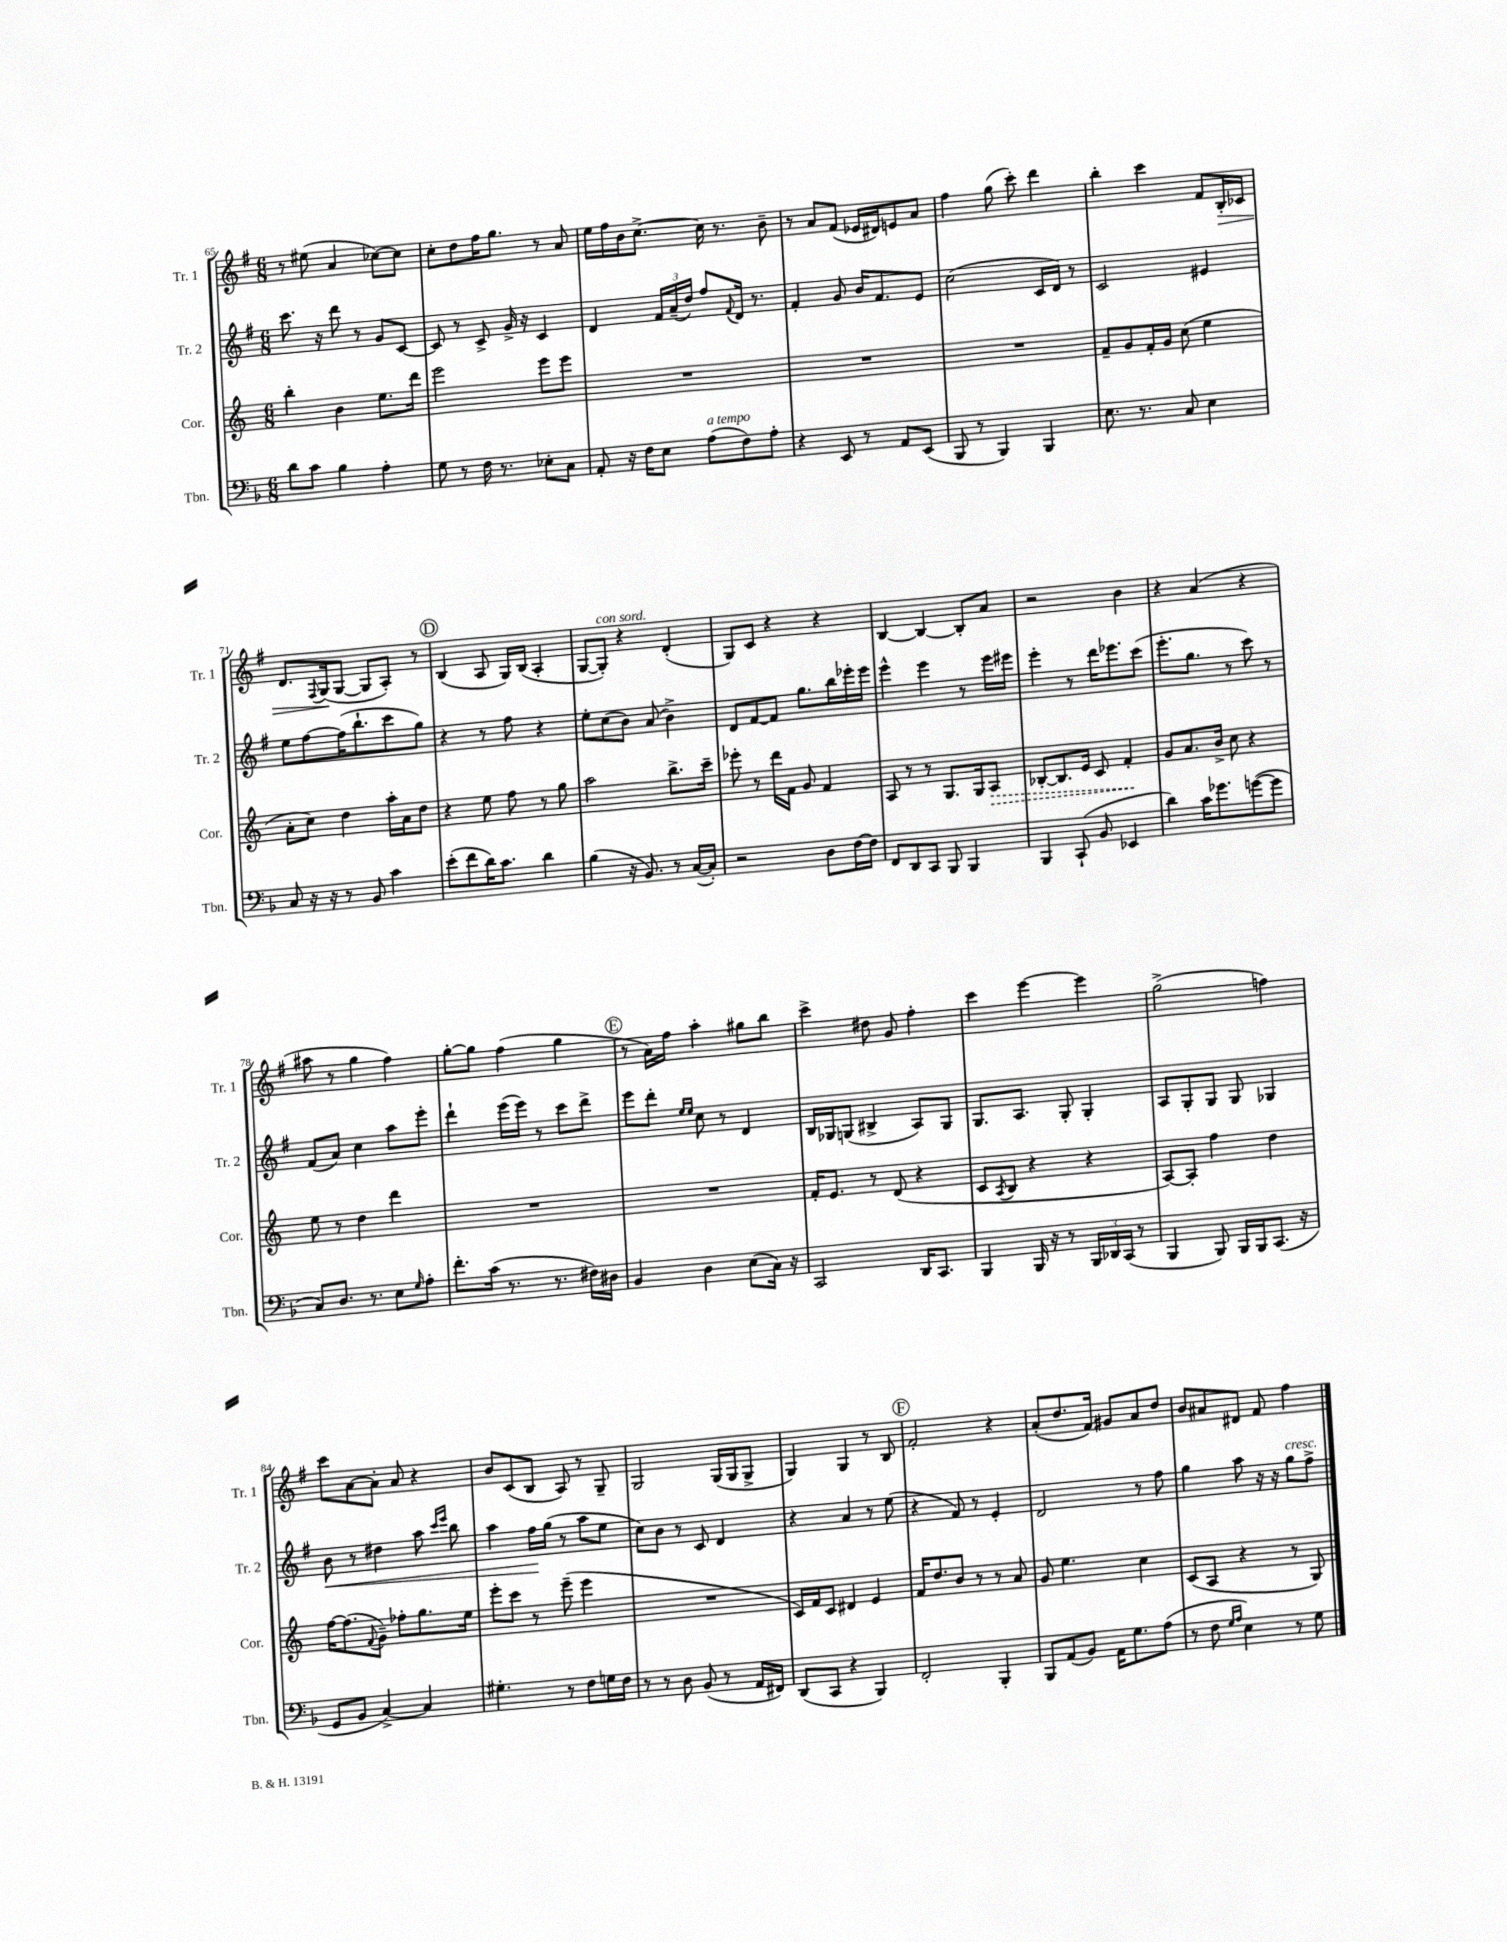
<<
\new StaffGroup <<
\new Staff = "s0" \with { instrumentName = "Tr. 1" shortInstrumentName = "Tr. 1" } {
    \clef treble \key g \major \numericTimeSignature \time 6/8
    r8 eis''8( a'4 ces''8~) ces''8 |
    c''8-. d''8 fis''16 g''8. r8 a'8 |
    e''16 fis''16 b'16 c''8.~-> c''16 r8. b'8-- |
    r8 a'8 fis'8( ees'16 dis'16) e'8 a'8 |
    fis''4 g''8( c'''8-.) d'''4 |
    b''4-. c'''4 fis'8 b16-.\> ces'16 |
    d'8. \appoggiatura { fis8 } g16\!( g8~ g8 a8-.) r8 |
    \mark \markup { \circle "D" } b4( a8 g16) b16( a4-. |
    g8~ g8-.^\markup { \italic "con sord." }) r4 d'4-.( |
    g8) c'8 r4 r4 |
    b4~ b4~ b8-. a'8 |
    r2 b'4 |
    r4 a'4( r4 |
    ais''8 r8 g''4 fis''4) |
    g''8~-. g''8 fis''4( g''4 |
    \mark \markup { \circle "E" } r8 a'16) fis''16 a''4-. gis''8 b''8 |
    c'''4-> dis''8 g'8 fis''4-. |
    c'''4 e'''4~ e'''4 |
    g''2->( f''4) |
    c'''8 a'8~ a'8-. a'8 r4 |
    b'8 c'8( b8 a8) r8 g8-- |
    g2 g16( g16 g8-> |
    g4) g4 r8 b8 |
    \mark \markup { \circle "F" } fis'2-. r4 |
    a'8-.( d''8. fis'16) gis'8 a'8 d''8 |
    b'8 ais'8 dis'8 fis'8 fis''4 \bar "|." |
}
\new Staff = "s1" \with { instrumentName = "Tr. 2" shortInstrumentName = "Tr. 2" } {
    \clef treble \key g \major \numericTimeSignature \time 6/8
    c'''8. r16 d'''8 r8 g'8 c'8~ |
    c'8 r8 c'8-> g'16-> r16 c'4 |
    d'4 \tuplet 3/2 { fis'16 a'16--( d''16) } fis''8 \appoggiatura { fis'8 } d'16 r8. |
    fis'4-. g'8 b'16 fis'8. e'8 |
    c''2( c'16 d'16) r8 |
    c'2 eis'4 |
    e''8 fis''8~ fis''16( b''8.-! c'''8 g''8) |
    \mark \markup { \circle "D" } r4 r8 fis''8 r4 |
    e''8-. c''8( b'8) a'8( b'4->) |
    d'8 fis'8~ fis'8 g''8. b''16 ees'''16-. ees'''16 |
    e'''4-^ e'''4 r8 e'''16 eis'''16 |
    e'''4-. r8 d'''16 ees'''8. c'''8( |
    e'''8.-. g''8. r8 c'''8) r8 |
    fis'8( a'8) c''4 a''8 e'''8-. |
    d'''4-! e'''16( e'''16) r8 c'''8 d'''8-> |
    \mark \markup { \circle "E" } e'''8 d'''8-. \grace { e''16 e''16 } c''8 r8 d'4 |
    b16 ges16 g8( bis4-> a8) g8 |
    g8. a8. g8-. g4-. |
    a8 g8-. g8 g8 ges4 |
    b'8\< r8 dis''4 a''8 \grace { c'''16 e'''16 } b''8 |
    a''4 fis''16\! g''16( r8 a''8 e''8 |
    c''8) b'8 r8 c'8 d'4 |
    r4 a'4 r8 e''8( |
    \mark \markup { \circle "F" } r4 fis'8) r8 e'4-. |
    d'2 r8 fis''8 |
    g''4 a''8 r16 r16 g''8^\markup { \italic "cresc." } fis''8-> \bar "|." |
}
\new Staff = "s2" \with { instrumentName = "Cor." shortInstrumentName = "Cor." } {
    \clef treble \key c \major \numericTimeSignature \time 6/8
    b''4-. b'4 e''8. d'''16 |
    e'''2 e'''8 e'''8 |
    R2. |
    R2. |
    R2. |
    f'8-- g'8 f'16-. g'16 c''8( e''4 |
    a'8-. c''8) d''4 a''16-. a'16 d''8 |
    \mark \markup { \circle "D" } r4 e''8 f''8 r8 g''8 |
    a''2 b''8.-> c'''16-- |
    ees'''8-. r8 d'''16 f'16 g'8 f'4 |
    a8 r8 r8 g8. g16 \once \override Hairpin.style = #'dashed-line a8\> |
    bes8~-. bes8. e'16 c'8 f'4-.\! |
    g'8 a'8. b'16-> c''8 r4 |
    e''8 r8 d''4 d'''4 |
    R2. |
    \mark \markup { \circle "E" } R2. |
    f'16-. e'8. r8 d'8( r4 |
    c'8 \acciaccatura { a8 } b8 r4 r4 |
    a8~) a8-. f''4 d''4 |
    f''16~ f''8.( \appoggiatura { f'8 } g'8--) fes''8-. g''8. e''16 |
    e'''8-. c'''8 r8 e'''8--( e'''4 |
    R2. |
    c'16) f'16 c'8 dis'4 e'4 |
    \mark \markup { \circle "F" } f'16 d''8. b'8 r8 r8 a'8 |
    g'8 e''4. c''4 |
    c'8( a8 r4 r8 g8) \bar "|." |
}
\new Staff = "s3" \with { instrumentName = "Tbn." shortInstrumentName = "Tbn." } {
    \clef bass \key f \major \numericTimeSignature \time 6/8
    d'8 c'8 bes4 a4-. |
    g8 r8 f16 r8. ees8-. c8 |
    a,8-. r16 f16 e8 a8^\markup { \italic "a tempo" }( f8) a8-. |
    r4 e,8 r8 a,8 e,8( |
    bes,,8 r8 bes,,4) bes,,4 |
    e8. r8. c8 e4 |
    c8 r16 r16 r8 bes,8 c'4 |
    \mark \markup { \circle "D" } e'8-.( f'8 d'16) c'8. d'4 |
    bes4( r16 bes,8.) r8 c16~( c16-.) |
    r2 d8 f16~ f16 |
    f,8 d,8 c,8 bes,,8 bes,,4 |
    bes,,4 c,8-!( bes,8 ees,4 |
    d'4) c'16 ges'8. g'8~( g'8 |
    c8) d8. r8. e8 \grace { g16 } a8-. |
    f'8.-. c'16( r8. r8. fis16) dis16 |
    \mark \markup { \circle "E" } bes,4 d4 e8( c16) r16 |
    c,2 d,16 c,8. |
    bes,,4 bes,,16 r16 r8 \tuplet 3/2 { bes,,16 des,16 c,16( } r8 |
    bes,,4 bes,,8) bes,,16 bes,,16 c,8.( r16 |
    g,8 bes,8 c4~->) c4 |
    gis4.-. r8 f8 g16 f16 |
    r8 r8 d8 bes,8( r8 a,16 fis,16) |
    d,8( c,8 r4 bes,,4) |
    \mark \markup { \circle "F" } f,2-. bes,,4-. |
    bes,,8 a,8( bes,8) a,16 g8. a8( |
    r8 f8 \grace { g16 a16 } e4) r8 g8 \bar "|." |
}
>>
>>
\layout { \context { \Score currentBarNumber = #65 } }
